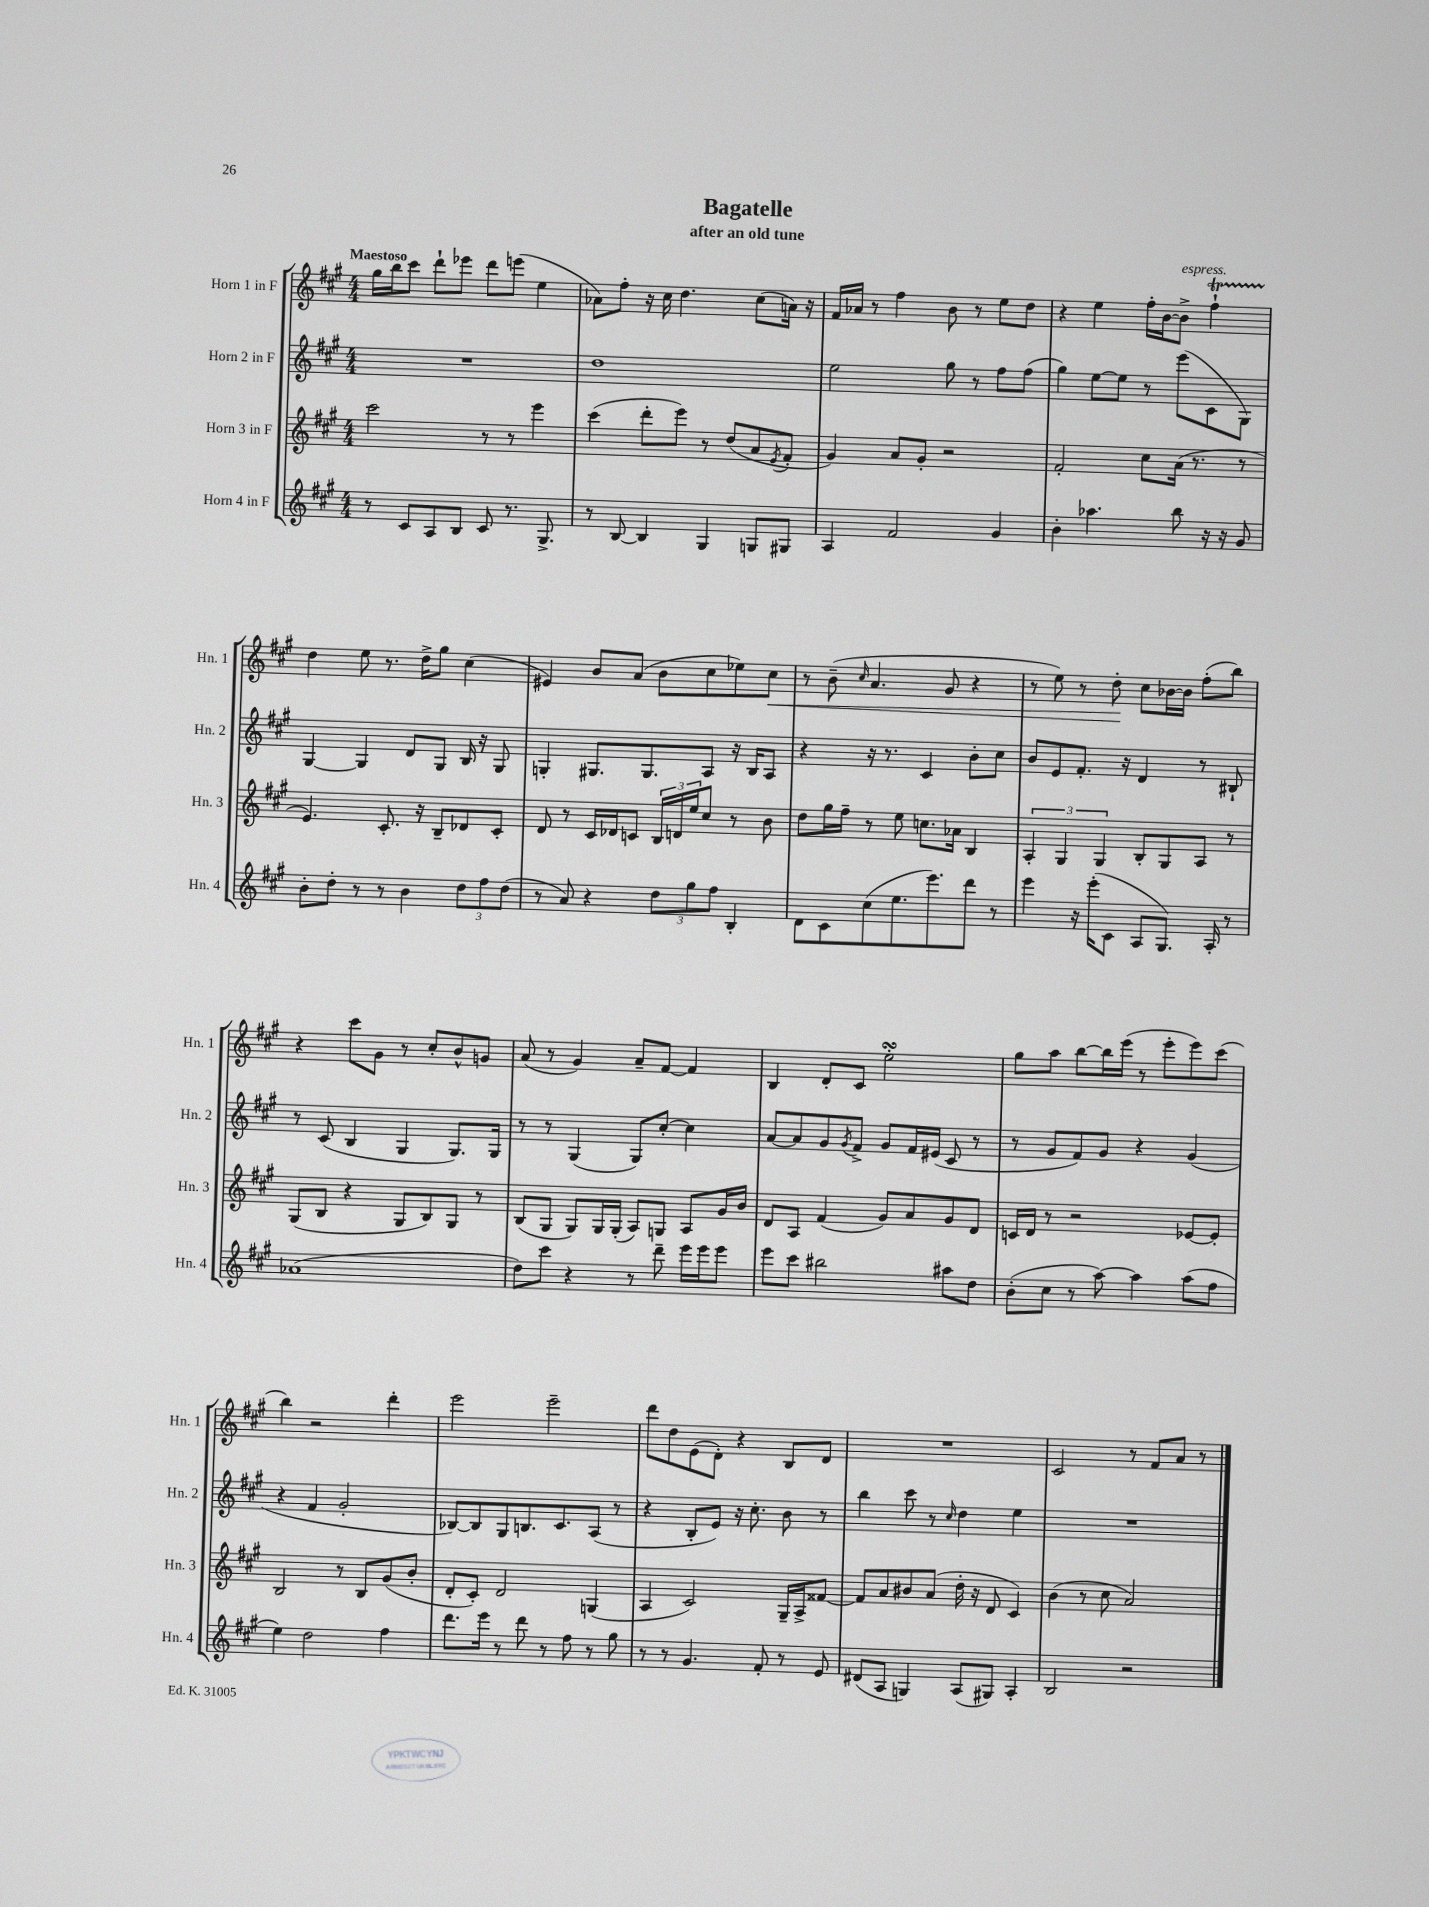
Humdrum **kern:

**kern	**kern	**kern	**kern	**dynam
*part4	*part3	*part2	*part1	*part1
*staff4	*staff3	*staff2	*staff1	*staff1
*I"Horn 4 in F	*I"Horn 3 in F	*I"Horn 2 in F	*I"Horn 1 in F	*
*I'Hn. 4	*I'Hn. 3	*I'Hn. 2	*I'Hn. 1	*
*clefG2	*clefG2	*clefG2	*clefG2	*
*k[f#c#g#]	*k[f#c#g#]	*k[f#c#g#]	*k[f#c#g#]	*
*M4/4	*M4/4	*M4/4	*M4/4	*
=1	=1	=1	=1	=1
!	!	!	!LO:TX:a:B:t=Maestoso	!
8r	2ccc#\	1r	16gg#\LL	.
.	.	.	16bb\J	.
8c#/L	.	.	8ccc#\J	.
8A/	.	.	8ddd`\L	.
8B/J	.	.	8eee-X\J	.
8c#/	8r	.	8ddd\L	.
8.r	8r	.	(8eeen\J	.
.	4eee\	.	4ee\	.
8.G#^/	.	.	.	.
=2	=2	=2	=2	=2
8r	(4ccc#\	1dd	8a-X\L)	.
[8B/	.	.	8ff#'\J	.
4B/]	8ddd'\L	.	16r	.
.	.	.	16cc#\	.
.	8eee\J)	.	4.dd\	.
4G#/	8r	.	.	.
.	(8dd/L	.	.	.
8Gn/L	8a/	.	(8cc#\L	.
.	8qe/	.	.	.
8G#X/J	8f#'/J	.	16an\Jk)	.
.	.	.	16r	.
=3	=3	=3	=3	=3
4A/	4g#/)	2ee\	16f#/LL	.
.	.	.	16a-X/JJ	.
.	.	.	8r	.
2f#/	8a/L	.	4ff#\	.
.	8g#'/J	.	.	.
.	2r	8gg#\	8b\	.
.	.	8r	8r	.
4g#/	.	8ff#\L	8ee\L	.
.	.	(8ff#\J	8dd\J	.
=4	=4	=4	=4	=4
4b'\	2f#'/	4gg#\)	4r	.
4.aa-X\	.	[8ee\L	4ee\	.
.	.	8ee\J]	.	.
.	8cc#\L	8r	16ff#'\LL	.
.	.	.	[16b\J	.
!	!	!	!LO:TX:a:i:t=espress.	!
8bb\	(16a\Jk	(8eee\L	8b^\J]	.
.	8.r	.	.	.
16r	.	8c#\	4ff#T`\	.
16r	.	.	.	.
8g#/	8r	8G#\J)	.	.
!!LO:LB:g=z
=5	=5	=5	=5	=5
8b'\L	4.e/)	[4G#/	4dd\	.
8dd'\J	.	.	.	.
8r	.	4G#/]	8ee\	.
8r	8.c#'/	.	8.r	.
4b\	.	8d/L	.	.
.	16r	.	16dd^\KL	.
.	8B~/L	8G#/J	8gg#\J	.
12dd\L	8d-X/	16B/	(4cc#\	.
.	.	16r	.	.
12ff#\	.	.	.	.
.	8c#'/J	8G#/	.	.
(12dd\J	.	.	.	.
=6	=6	=6	=6	=6
8r	8d/	4Gn'/	4e#X/)	.
8a/)	8r	.	.	.
4r	16c#/LL	8.G#X/L	8b/L	.
.	16d-X/J	.	.	.
.	8cn/J	.	(8a/J	.
.	.	8.G#/	.	.
12dd\L	24B/LL	.	8b\L	.
.	24dn/	.	.	.
12gg#\	24ee/J	.	.	.
.	8cc#/J	8A/J	8cc#\	.
12ff#\J	.	.	.	.
4B'/	8r	16r	8ee-X\)	.
.	.	16B/KL	.	.
!	!	!	!	!LO:HP:b
.	8b\	8A/J	8cc#\J	<
=7	=7	=7	=7	=7
8d\L	8dd\L	4r	8r	.
8c#\	16gg#\L	.	(8b~\	.
.	16ff#~\JJ	.	.	.
.	.	.	16qqcc#/	.
(8cc#\	8r	16r	4.a/	.
.	.	8.r	.	.
8.ee\	8ee\	.	.	.
.	8.ccn\L	4c#/	.	.
8.eee\)	.	.	.	.
.	.	.	8g#/	.
.	16a-X\Jk	.	.	.
8ddd\J	4B/	8b'\L	4r	.
8r	.	8cc#\J	.	.
=8	=8	=8	=8	=8
4eee\	6A'/	8b/L	8r	.
.	.	8e/	8ee\)	.
.	6G#/	.	.	.
16r	.	8.f#'/J	8r	.
(16eee'\KL	.	.	.	.
.	6G#/	.	.	.
8c#\J	.	.	8dd'\	.
.	.	16r	.	.
8A/L	8B'/L	4d/	8cc#\L	[
8.G#/J)	8G#/	.	[16b-X\L	.
.	.	.	16b-\JJ]	.
.	8A/J	8r	(8ff#'\L	.
16A'/	.	.	.	.
8r	8r	8B#X`/	8bb\J)	.
!!LO:LB:g=z
=9	=9	=9	=9	=9
(1a-X	(8G#/L	8r	4r	.
.	8B/J	(8c#/	.	.
.	4r	4B/	8ccc#\L	.
.	.	.	8g#\J	.
.	8G#/L	4G#/	8r	.
.	8B/)	.	8cc#'/L	.
.	8G#/J	8.G#/L)	8b^^/	.
.	8r	.	8gn/J	.
.	.	16G#/Jk	.	.
=10	=10	=10	=10	=10
8dd\L)	(8B/L	8r	(8a/	.
8ccc#\J	8G#/J	8r	8r	.
4r	8G#/L)	(4G#/	4g#/)	.
.	16G#/L	.	.	.
.	(16G#'/JJ	.	.	.
8r	8A/L)	8G#/L)	8a~/L	.
8ddd~\	8Gn/J	[8cc#'/J	[8f#/J	.
16eee\LL	8A/L	4cc#\]	4f#/]	.
16eee\J	.	.	.	.
8eee\J	16g#/L	.	.	.
.	16b/JJ	.	.	.
=11	=11	=11	=11	=11
8eee\L	8d/L	[8a/L	4B/	.
8ccc#\J	8A/J	8a/]	.	.
2bb#X\	(4f#/	8g#/	8d'/L	.
.	.	8qg#/	.	.
.	.	8f#^/J	8c#/J	.
.	8g#/L)	8g#/L	2eesSSS'\	.
.	8a/	16f#/L	.	.
.	.	(16e#X/JJ	.	.
8aa#X\L	8g#/	8c#/	.	.
8dd\J	8d/J	8r	.	.
=12	=12	=12	=12	=12
(8b'\L	16cn/LL	8r	8gg#\L	.
.	16d/JJ	.	.	.
8cc#\J	8r	8g#/L	8aa\J	.
8r	2r	8f#/)	[8bb\L	.
[8aa\)	.	8g#/J	16bb\L]	.
.	.	.	(16eee\JJ	.
4aa\]	.	4r	8r	.
.	.	.	8eee'\L	.
(8aa\L	[8e-X/L	(4g#/	8eee\)	.
8ff#\J	8e-'/J]	.	(8ccc#\J	.
!!LO:LB:g=z
=13	=13	=13	=13	=13
4ee\)	2B/	4r	4bb\)	.
2dd\	.	4f#/	2r	.
.	8r	2g#'/	.	.
.	8B/L	.	.	.
4ff#\	(8g#/	.	4ddd'\	.
.	8b'/J	.	.	.
=14	=14	=14	=14	=14
8.ddd\L	8d'/L	[8B-X/L)	2eee\	.
.	8c#'/J)	8B-/]	.	.
16eee\Jk	.	.	.	.
8r	2d/	8G#/	.	.
8ddd\	.	8.Bn/	.	.
8r	.	.	2eee~\	.
.	.	8.c#/	.	.
8ff#\	.	.	.	.
8r	(4Gn/	(8A/J	.	.
8gg#\	.	8r	.	.
=15	=15	=15	=15	=15
8r	4A/	4r	8ddd\L	.
8r	.	.	8dd\	.
4.g#/	2c#/)	8B'/L	(8e\	.
.	.	8e/J)	8d'\J)	.
.	.	16r	4r	.
.	.	8.cc#'\	.	.
8f#'/	.	.	.	.
8r	16G#~/LL	8b\	8B/L	.
.	16A^/J	.	.	.
8e/	[8f##X/J	8r	8d/J	.
=16	=16	=16	=16	=16
(8d#X/L	8f##/L]	4bb\	1r	.
8A/J	8a/	.	.	.
4Gn/)	8b#X/	8ccc#\	.	.
.	(8a/J	8r	.	.
.	.	16qqcc#/	.	.
(8A/L	16dd'\	4dd\	.	.
.	16r	.	.	.
8G#X/J)	8d/	.	.	.
4A'/	4c#/)	4ee\	.	.
=17	=17	=17	=17	=17
2B/	(4b\	1r	2c#/	.
.	8r	.	.	.
.	8cc#\	.	.	.
2r	2a/)	.	8r	.
.	.	.	8f#/L	.
.	.	.	8a/J	.
.	.	.	8r	.
==	==	==	==	==
*-	*-	*-	*-	*-
